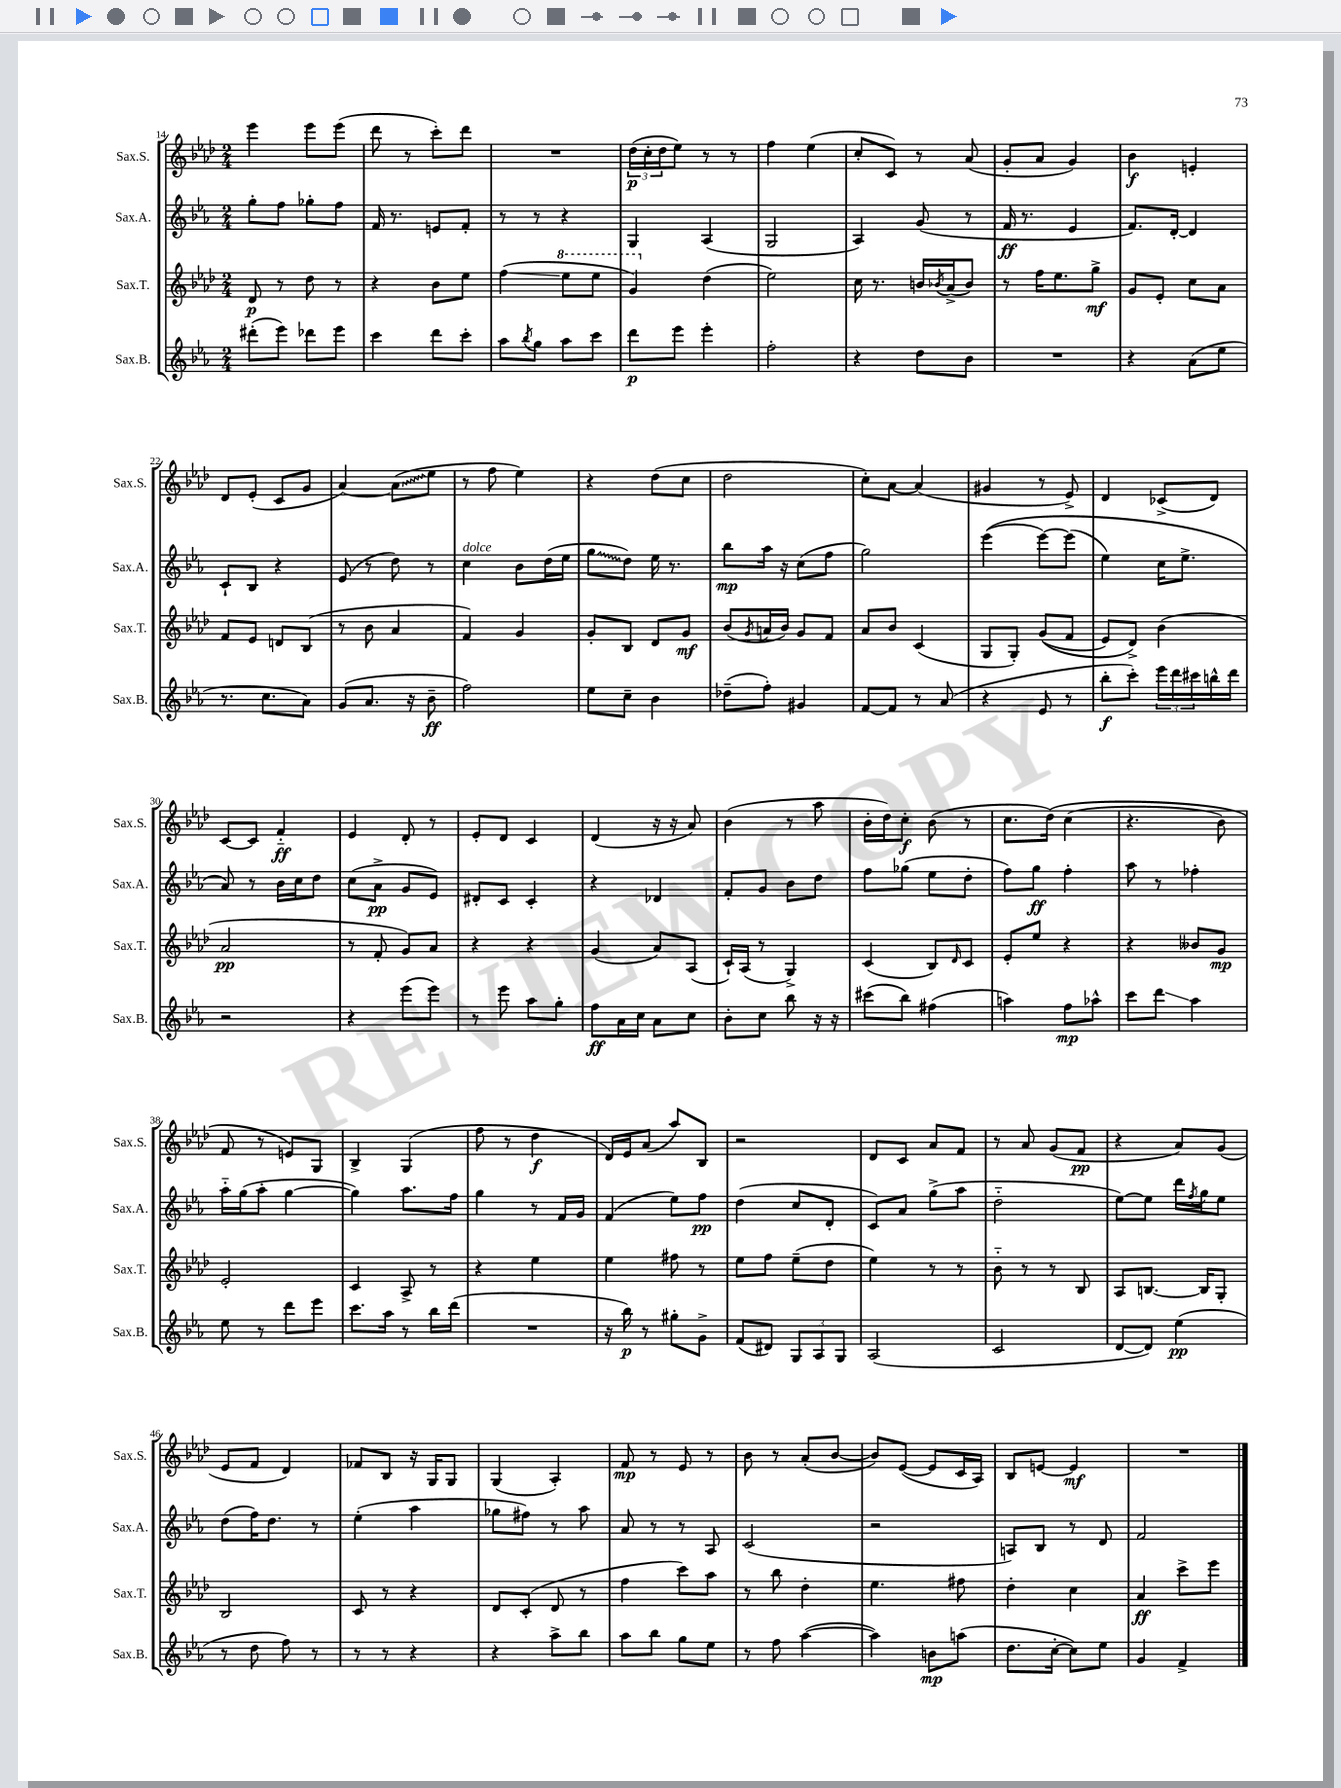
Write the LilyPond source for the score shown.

<<
\new StaffGroup <<
\new Staff = "s0" \with { instrumentName = "Sax.S." shortInstrumentName = "Sax.S." } {
    \clef treble \key aes \major \numericTimeSignature \time 2/4
    ees'''4 ees'''8 ees'''8( |
    des'''8 r8 c'''8-.) des'''8 |
    R2 |
    \tuplet 3/2 { des''16\p( c''16-. des''16 } ees''8) r8 r8 |
    f''4 ees''4( |
    c''8-. c'8) r8 aes'8( |
    g'8-. aes'8 g'4) |
    bes'4\f e'4-. |
    des'8 ees'8-.( c'8 g'8 |
    aes'4~) \once \override Glissando.style = #'zigzag aes'8\glissando( ees''8 |
    r8 f''8 ees''4) |
    r4 des''8( c''8 |
    des''2 |
    c''8-.) aes'8~ aes'4( |
    gis'4 r8 ees'8->) |
    des'4 ces'8->( des'8) |
    c'8~ c'8 f'4-_\ff |
    ees'4 des'8-. r8 |
    ees'8-. des'8 c'4 |
    des'4( r16 r16 aes'8) |
    bes'4( r8 aes''8 |
    bes'16-. des''16) c''8-.\f bes'8( r8 |
    c''8. des''16)\( c''4( |
    r4. bes'8) |
    f'8 r8 e'8\) g8 |
    bes4-> g4( |
    f''8 r8 des''4\f |
    des'16) ees'16 aes'8( aes''8) bes8 |
    r2 |
    des'8 c'8 aes'8 f'8 |
    r8 aes'8 g'8( f'8\pp |
    r4 aes'8) g'8( |
    ees'8 f'8 des'4) |
    fes'8 bes8 r16 g16 g8 |
    g4( aes4-.) |
    f'8\mp r8 ees'8 r8 |
    bes'8 r8 aes'8-.( bes'8~ |
    bes'8) ees'8~( ees'8 c'16 aes16) |
    bes8 e'8~ e'4\mf |
    R2 \bar "|." |
}
\new Staff = "s1" \with { instrumentName = "Sax.A." shortInstrumentName = "Sax.A." } {
    \clef treble \key ees \major \numericTimeSignature \time 2/4
    g''8-. f''8 ges''8-. f''8 |
    f'16 r8. e'8 f'8-. |
    r8 r8 r4 |
    g4 aes4( |
    g2 |
    aes4) g'8( r8 |
    f'16\ff r8. ees'4 |
    f'8.) d'16~-. d'4 |
    c'8-! bes8 r4 |
    ees'8( r8 d''8) r8 |
    c''4^\markup { \italic "dolce" } bes'8 d''16( ees''16 |
    \once \override Glissando.style = #'zigzag g''8\glissando d''8) ees''16 r8. |
    bes''8\mp aes''16 r16 c''8( f''8 |
    g''2) |
    ees'''4(\( ees'''8~) ees'''8( |
    ees''4) c''16 ees''8.-> |
    aes'8\) r8 bes'16 c''16 d''8 |
    c''8( aes'8->\pp g'8 ees'8) |
    dis'8-. c'8 c'4-. |
    r4 des'4 |
    f'8-. g'8 bes'8 d''8 |
    f''8 ges''8( ees''8 d''8-. |
    f''8) g''8\ff f''4-. |
    aes''8 r8 fes''4-. |
    aes''16-_ g''16( aes''8-. g''4~ |
    g''4) aes''8. f''16 |
    g''4 r8 f'16 g'16 |
    f'4( ees''8) f''8\pp |
    d''4( c''8 d'8-. |
    c'8) aes'8 g''8->( aes''8 |
    d''2-_ |
    ees''8~) ees''8 d'''16 \acciaccatura { f''8 } g''16 ees''8 |
    d''8( f''16) d''8. r8 |
    ees''4-.( aes''4 |
    ges''8 fis''8) r8 aes''8 |
    aes'8 r8 r8 aes8 |
    c'2( |
    r2 |
    a8) bes8 r8 d'8 |
    f'2 \bar "|." |
}
\new Staff = "s2" \with { instrumentName = "Sax.T." shortInstrumentName = "Sax.T." } {
    \clef treble \key aes \major \numericTimeSignature \time 2/4
    des'8\p r8 des''8 r8 |
    r4 bes'8 ees''8 |
    f''4\glissando( \ottava #1 ees'''8 ees'''8 |
    g''4) \ottava #0 des''4( |
    ees''2) |
    c''16 r8. b'16 \acciaccatura { bes'8 } aes'16->( bes'8) |
    r8 f''16 ees''8. g''8->\mf |
    g'8 ees'8-. c''8 aes'8 |
    f'8 ees'8 d'8 bes8( |
    r8 bes'8 aes'4 |
    f'4) g'4 |
    g'8-. bes8 des'8 g'8\mf |
    bes'8( \acciaccatura { g'8 } a'16 bes'16) g'8 f'8 |
    aes'8 bes'8 c'4( |
    g8 g8-.) g'8(\( f'8 |
    ees'8) des'8->\) bes'4( |
    aes'2\pp |
    r8 f'8-. g'8) aes'8 |
    r4 r4 |
    g'4( aes'8) aes8( |
    c'16-!) aes16( r8 g4->) |
    c'4( bes8) \grace { des'16 } c'8 |
    ees'8-. ees''8 r4 |
    r4 beses'8 g'8\mp |
    ees'2-. |
    c'4 aes8-> r8 |
    r4 ees''4 |
    ees''4 fis''8 r8 |
    ees''8 f''8 ees''8--( des''8 |
    ees''4) r8 r8 |
    bes'8-_ r8 r8 bes8 |
    aes8 b8.~ b16 g8-. |
    bes2 |
    c'8 r8 r4 |
    des'8 c'8-.( des'8 r8 |
    f''4 c'''8) aes''8 |
    r8 bes''8 des''4-. |
    ees''4. fis''8 |
    des''4-. c''4 |
    aes'4\ff c'''8-> ees'''8 \bar "|." |
}
\new Staff = "s3" \with { instrumentName = "Sax.B." shortInstrumentName = "Sax.B." } {
    \clef treble \key ees \major \numericTimeSignature \time 2/4
    dis'''8-.( ees'''8) des'''8 ees'''8 |
    c'''4 d'''8 c'''8-. |
    aes''8 \acciaccatura { bes''8 } g''8 aes''8 c'''8 |
    d'''8\p ees'''8 ees'''4-. |
    f''2-. |
    r4 d''8 bes'8 |
    R2 |
    r4 aes'8( ees''8 |
    r8. c''8. aes'8) |
    g'8( aes'8. r16 bes'8--\ff |
    f''2) |
    ees''8 c''8-- bes'4 |
    des''8--( f''8-.) gis'4 |
    f'8~ f'8 r8 aes'8( |
    r4 ees'8 r8 |
    bes''8-.\f c'''8-.) \tuplet 3/2 { ees'''16 d'''16 cis'''16 } b''16-^ d'''16 |
    r2 |
    r4 ees'''8( ees'''8) |
    r8 ees'''8 aes''8 g''8-. |
    f''8\ff aes'16 c''16 aes'8 c''8 |
    bes'8-. c''8 bes''8 r16 r16 |
    cis'''8( bes''8) fis''4( |
    a''4) f''8\mp aes''8-^ |
    c'''8 d'''8\glissando aes''4 |
    ees''8 r8 d'''8 ees'''8 |
    c'''8. aes''16 r8 bes''16 d'''16( |
    R2 |
    r16 bes''16\p) r8 gis''8-. g'8-> |
    f'8( dis'8) \tuplet 3/2 { g8 aes8 g8 } |
    aes2( |
    c'2 |
    d'8~ d'8) ees''4\pp( |
    r8 d''8 f''8) r8 |
    r8 r8 r4 |
    r4 aes''8-> bes''8 |
    aes''8 bes''8 g''8 ees''8 |
    r8 f''8 aes''4~( |
    aes''4) b'8\mp a''8( |
    d''8. c''16~-. c''8) ees''8 |
    g'4 f'4-> \bar "|." |
}
>>
>>
\layout { \context { \Score currentBarNumber = #14 } }
